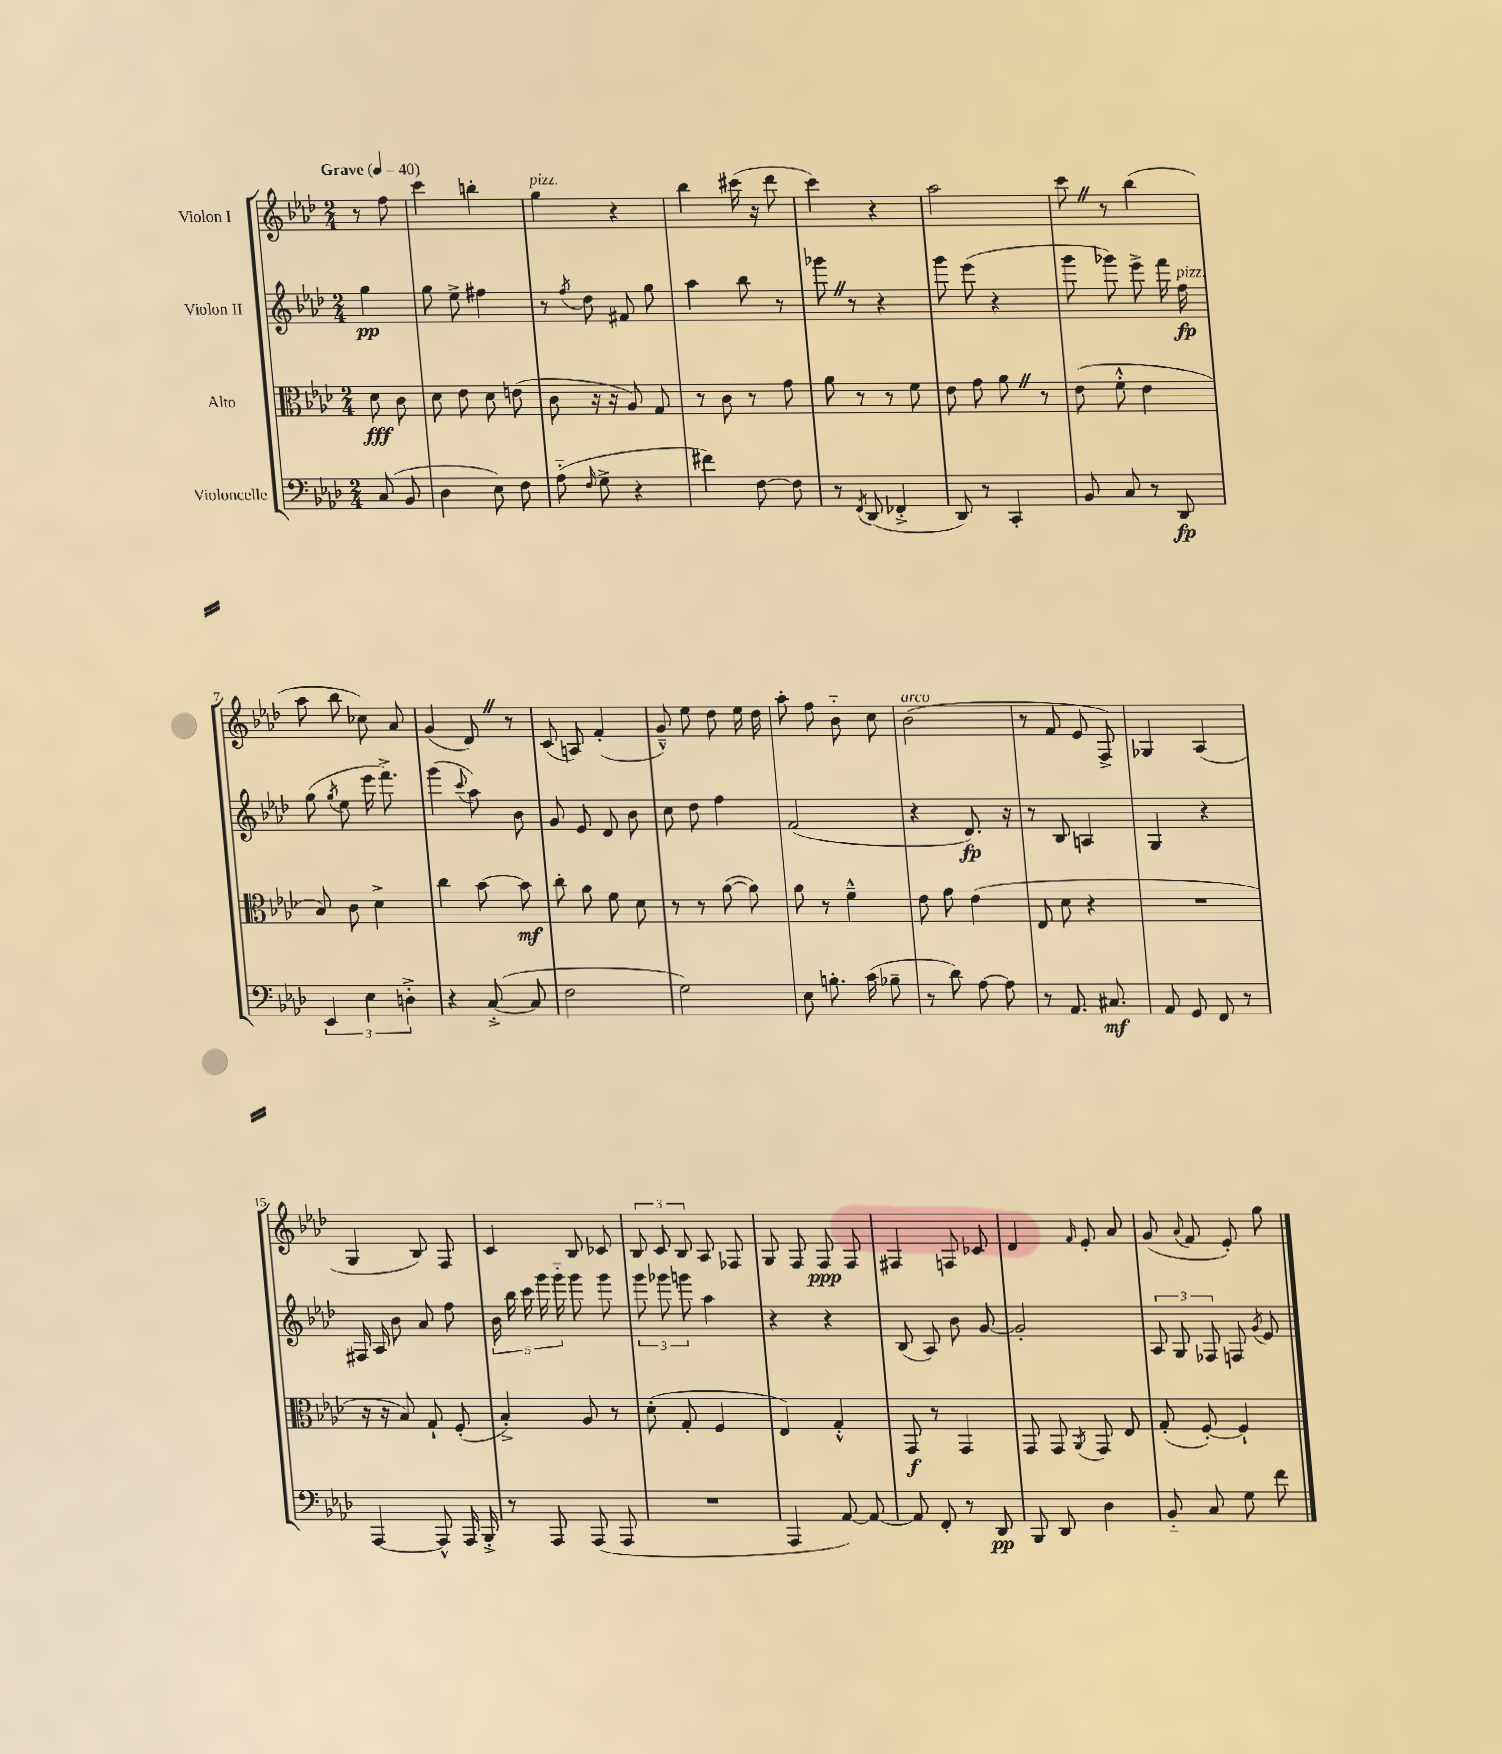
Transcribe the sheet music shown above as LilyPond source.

<<
\new StaffGroup <<
\new Staff = "s0" \with { instrumentName = "Violon I" } {
    \clef treble \key aes \major \numericTimeSignature \time 2/4 \partial 4 \tempo "Grave" 4 = 40
    \autoBeamOff r8 f''8 |
    c'''4 b''4-. |
    g''4^\markup { \italic "pizz." } r4 |
    bes''4 cis'''16( r16 des'''8 |
    c'''4) r4 |
    aes''2 |
    c'''8 \once \override BreathingSign.text = \markup { \musicglyph "scripts.caesura.straight" } \breathe r8 bes''4( |
    aes''8 bes''8 ces''8) aes'8 |
    g'4( des'8) \once \override BreathingSign.text = \markup { \musicglyph "scripts.caesura.straight" } \breathe r8 |
    c'8( a8) f'4-.( |
    g'8---^) ees''8 des''8 ees''16 des''16 |
    aes''8-. f''8 bes'8-_ c''8 |
    bes'2^\markup { \italic "arco" }( |
    r8 f'8 ees'8 f8->) |
    ges4 aes4( |
    g4 bes8) f8 |
    c'4 bes8 ces'8 |
    \tuplet 3/2 { bes8 c'8 bes8 } aes8 fes8 |
    g8 f8 f8\ppp f8 |
    fis4 f8 ces'8 |
    des'4 \grace { f'16 } ees'8-. aes'8 |
    g'8( \appoggiatura { aes'8 } f'8 ees'8-.) g''8 \bar "|." |
}
\new Staff = "s1" \with { instrumentName = "Violon II" } {
    \clef treble \key aes \major \numericTimeSignature \time 2/4 \partial 4
    \autoBeamOff g''4\pp |
    g''8 ees''8-> fis''4 |
    r8 \acciaccatura { f''8 } des''8 fis'8 g''8 |
    aes''4 bes''8 r8 |
    ges'''8 \once \override BreathingSign.text = \markup { \musicglyph "scripts.caesura.straight" } \breathe r8 r4 |
    g'''8 ees'''8( r4 |
    g'''8 ges'''8) ees'''8-> f'''16 f''16\fp^\markup { \italic "pizz." } |
    g''8( \acciaccatura { g''8 } ees''8 ees'''16 f'''8.->) |
    g'''4( \appoggiatura { c'''8 } aes''8) bes'8 |
    g'8 ees'8 des'8 bes'8 |
    c''8 des''8 f''4 |
    f'2( |
    r4 des'8.\fp) r16 |
    r8 bes8 a4 |
    g4 r4 |
    fis16 aes16 bes'8 aes'8 f''8 |
    \tuplet 5/4 { bes'16 bes''16 c'''16 g'''16 g'''16-_ } g'''8 g'''8 |
    \tuplet 3/2 { g'''8 ges'''8 g'''8 } aes''4 |
    r4 r4 |
    bes8( aes8) bes'8 g'8~ |
    g'2-. |
    \tuplet 3/2 { aes8 g8 fes8 } f8 \acciaccatura { g'8 } ees'8 \bar "|." |
}
\new Staff = "s2" \with { instrumentName = "Alto" } {
    \clef alto \key aes \major \numericTimeSignature \time 2/4 \partial 4
    \autoBeamOff des'8\fff c'8 |
    des'8 ees'8 des'8 e'8( |
    c'8 r16 r16 aes8) g8 |
    r8 c'8 r8 g'8 |
    aes'8 r8 r8 f'8 |
    ees'8 g'8 aes'8 \once \override BreathingSign.text = \markup { \musicglyph "scripts.caesura.straight" } \breathe r8 |
    ees'8( f'8-.-^ ees'4 |
    bes8) c'8 des'4-> |
    c''4 bes'8~ bes'8\mf |
    c''8-. aes'8 f'8 des'8 |
    r8 r8 aes'8~( aes'8) |
    aes'8 r8 f'4---^ |
    ees'8 g'8 ees'4( |
    ees8 des'8 r4 |
    R2 |
    r16 r16 bes8) g8-! f8-.( |
    bes4-.->) aes8 r8 |
    des'8-.( g8-. f4 |
    ees4) g4-.-^ |
    g,8\f r8 g,4 |
    g,8 g,8 \acciaccatura { aes,8 } g,8 ees8 |
    g8-.( f8~-.) f4-! \bar "|." |
}
\new Staff = "s3" \with { instrumentName = "Violoncelle" } {
    \clef bass \key aes \major \numericTimeSignature \time 2/4 \partial 4
    \autoBeamOff c8( bes,8 |
    des4 ees8) f8 |
    aes8-_( \grace { f16 } g8-> r4 |
    fis'4) f8~ f8 |
    r8 \acciaccatura { f,8 } des,8( fes,4-.-> |
    des,8) r8 c,4-. |
    bes,8 c8 r8 des,8\fp |
    \tuplet 3/2 { ees,4 ees4 d4-.-> } |
    r4 c8~-.->( c8 |
    f2 |
    g2) |
    ees8 b8.-. c'16( bes8-- |
    r8 des'8) aes8~ aes8 |
    r8 aes,8. cis8.\mf |
    aes,8 g,8 f,8 r8 |
    aes,,4~ aes,,8-^ aes,,16 bes,,16-.-> |
    r8 aes,,8 aes,,8( aes,,8 |
    R2 |
    aes,,4 aes,8~) aes,8~ |
    aes,8 f,8-. r8 des,8\pp |
    bes,,8 des,8 des4 |
    bes,8-_ c8 g8 f'8 \bar "|." |
}
>>
>>
